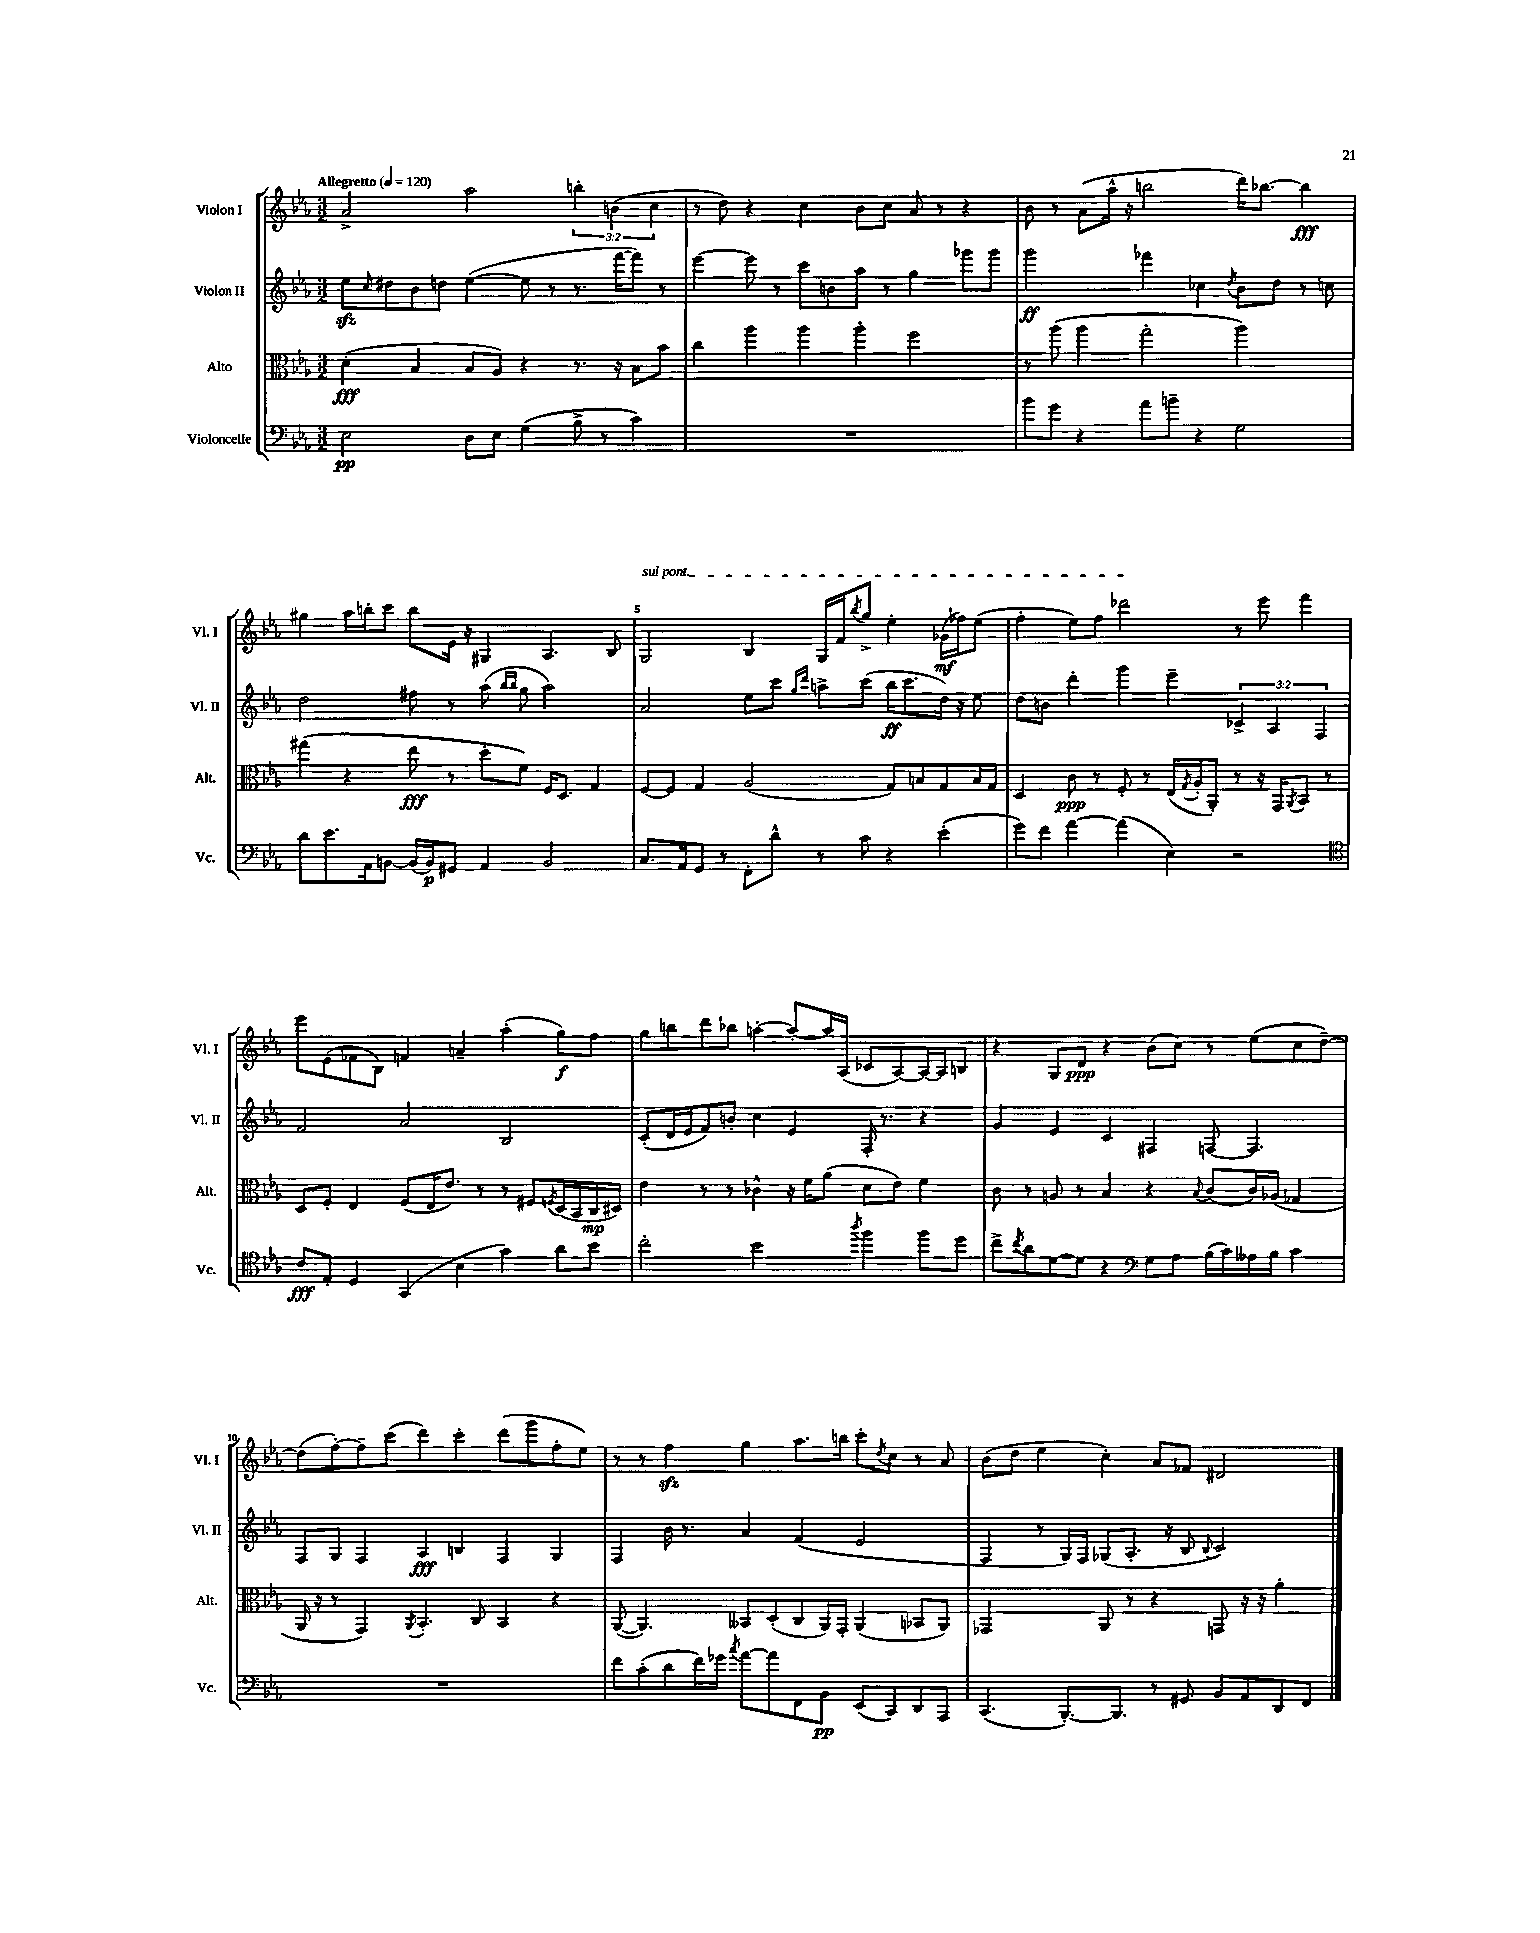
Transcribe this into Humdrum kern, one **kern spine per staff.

**kern	**kern	**kern	**kern
*staff4	*staff3	*staff2	*staff1
*clefF4	*clefC3	*clefG2	*clefG2
*k[b-e-a-]	*k[b-e-a-]	*k[b-e-a-]	*k[b-e-a-]
*M3/2	*M3/2	*M3/2	*M3/2
*MM120	*MM120	*MM120	*MM120
2E-\	(4d'\	8ee-\L	2a-^/
.	.	16qqcc/	.
.	.	8dd#\	.
.	4B-/	8b-\	.
.	.	8dd\J	.
8D\L	8B-/L	([4ee-\	2aa-\
8E-\J	8A-/J)	.	.
(4G\	4r	8ee-\]	.
.	.	8r	.
8B-^\	8.r	8.r	6bb'\
8r	.	.	.
.	.	.	(6b\
.	16r	[16fff\LK	.
4c\)	8B-\L	8fff\]J)	.
.	.	.	6cc\
.	8b-\J	8r	.
=	=	=	=
1.r	4cc\	[4eee-\	8r
.	.	.	8dd\)
.	4aa-\	8eee-\]	4r
.	.	8r	.
.	4aa-\	8ccc\L	4cc\
.	.	8b\	.
.	4aa-'\	8aa-\J	8b-\L
.	.	8r	8cc\J
.	2ff\	4gg\	8a-/
.	.	.	8r
.	.	8ggg-\L	4r
.	.	8ggg-\J	.
=	=	=	=
8b-\L	8r	2ggg\	8b-\
8g\J	(8aa-\	.	8r
4r	4aa-\	.	(8a-\L
.	.	.	16aa-^^\Jk
.	.	.	16r
8a-\L	2gg'\	4fff-\	2bb\
8b~\J	.	.	.
4r	.	4cc-\	.
.	.	8qdd/	.
2G\	2aa-\)	8b-\L	16ddd\LK)
.	.	.	[8.bb-\J
.	.	8dd\J	.
.	.	8r	4bb-\]
.	.	8cc\	.
=	=	=	=
8d\L	(4gg#\	2dd\	4gg#\
8.e-\	.	.	.
.	4r	.	16aa-\LL
16AA-\k	.	.	16bb'\J
[8BB\J	.	.	8ccc\J
(16BB/]LL	8ee-\	8ff#\	8bb\L
16BB/J)	.	.	.
8GG#/J	8r	8r	16e-\Jk
.	.	.	16r
4AA-/	8dd'\L	(8aa-\	4G#/
.	.	16qqbb-/LL	.
.	.	16qqbb-/JJ	.
.	8f\J)	8gg\	.
2BB/	16F/LK	2aa-\)	4.A-/
.	8.D/J	.	.
.	4G/	.	.
.	.	.	8B-/
=	=	=	=
8.C/L	[8F/L	2a-/	2G/
.	8F/]J	.	.
16AA-/k	.	.	.
8GG/J	4G/	.	.
8r	.	.	.
8FF'\L	(2A-/	8ee-\L	4B-/
8d^^\J	.	8ccc\J	.
.	.	16qqgg/LL	.
.	.	16qqddd/JJ	.
8r	.	8aa^\L	16G/LL
.	.	.	16f/J
.	.	.	8qbb-/
8c\	.	(8ccc\J	8gg^/J
4r	8G/L)	16bb-\LK	4ee-'\
.	.	8.ccc\	.
.	8B/	.	.
(4e-'\	8G/	16dd\Jk)	(16g-\LL
.	.	16r	16ff-\J)
.	16B/L	8ee-\	(8ee-\J
.	16G/JJ	.	.
=	=	=	=
8g\L)	4D/	8dd\L	4ff'\
8f\J	.	8b\J	.
[4a-\	8c\	4ddd'\	8ee-\L)
.	8r	.	8ff\J
(4a-\]	8F'/	4ggg\	2ddd-\
.	8r	.	.
4E-\)	(16E-/LL	4eee-~\	.
.	8qG/	.	.
.	16A-'/J	.	.
.	8AA-'/J)	.	.
2r	8r	6c-^/	8r
.	16r	.	8eee-\
.	.	6A-/	.
.	16GG/LK	.	.
.	8qAA-/	.	.
.	8BB-/J	.	4fff\
.	.	6F/	.
.	8r	.	.
=	=	=	=
*clefC4	*	*	*
8c/L	8D/L	2f/	8eee-\L
8E-'/J	8F'/J	.	(8e-\
4D/	4E-/	.	8f-\
.	.	.	8B-\J)
(4GG/	(8F/L	2a-/	4f/
.	16E-/K	.	.
.	8.e-/J)	.	.
4B-\	.	.	4a~/
.	8r	.	.
4g\)	8r	2B-/	(4aa-'\
.	8F#/L	.	.
.	8qF/	.	.
8a-\L	(16D/L	.	8gg\L)
.	16BB-/	.	.
8b-\J	16C/	.	8ff\J
.	16D#/JJ)	.	.
=	=	=	=
2cc'\	4e-\	(8c'/L	8gg\L
.	.	16d/L	8bb\
.	.	16e-/J	.
.	8r	8f/)	8ddd\
.	8r	8b'/J	8bb-\J
2b-\	4c-^^\	4cc\	[4aa'\
.	16r	4e-/	8aa'/_L
.	16f\LK	.	.
.	(8a-\J	.	16aa/]L
.	.	.	(16A-/JJ
8qaa-/	.	.	.
4ff\	8d\L	16F'/	8c-/L
.	.	8.r	.
.	8e-\J)	.	[8A-/)
8ff\L	4f\	4r	16A-/_L
.	.	.	16A-/]J
8dd\J	.	.	8B/J
=	=	=	=
8cc^\L	8c\	4g/	4r
8qcc/	.	.	.
8a-\	8r	.	.
[8d\	8A/	4e-/	8G/L
8d\]J	8r	.	8d/J
4r	4B-/	4c/	4r
*clefF4	*	*	*
8G\L	4r	4F#/	(8b-\L
8A-\J	.	.	8cc\J)
.	8qqB-/	.	.
(16B-\LL	(8c/L	[8F/	8r
16c\)	.	.	.
16A--\	16c/L)	4.F/]	(8ee-\L
16B-\JJ	(16A-/JJ	.	.
4c\	4G-/	.	8cc\
.	.	.	[8dd~\J)
=	=	=	=
1.r	16AA-/	8F/L	(8dd\]L
.	16r	.	.
.	8r	8G/J	[8ff'\)
.	4GG/)	4F/	8ff~\]
.	.	.	(8ccc\J
.	8qAA-/	.	.
.	4.BB-'/	4A-/	4ddd\)
.	.	4B/	4ccc'\
.	8C/	.	.
.	4BB-/	4F/	(8ddd\L
.	.	.	8ggg\
.	4r	4G/	8ff'\
.	.	.	8ee-\J)
=	=	=	=
8f\L	([8AA-/	4F/	8r
(8c'\	4.AA-/])	.	8r
8d\	.	16b-\	4ff\
.	.	8.r	.
16f\L)	.	.	.
16g-\JJ	.	.	.
8qcc/	.	.	.
[8a-\L	8BB--/L	4a-/	4gg\
8a-\]	(8D'/	.	.
8FF\	8C/	(4f/	8.aa-\L
8BB-\J	16AA-/L)	.	.
.	16GG'/JJ	.	16bb\Jk
(8EE-/L	(4AA-/	2e-/	8ccc'\L
.	.	.	8qdd/
8CC/)	.	.	8cc\J
8DD/	8BB-/L	.	8r
8AAA-/J	8AA-/J)	.	8a-/
=	=	=	=
(4.CC/	2GG-/	4F/	(8b-\L
.	.	.	8dd\J
.	.	8r	4ee-\
[8.BBB-'/L)	.	16G/LL)	.
.	.	16F/JJ	.
.	8AA-/	(8G-/L	4cc'\)
8.BBB-/]J	.	.	.
.	8r	8.A-'/J	.
8r	4r	.	8a-/L
.	.	16r	.
8GG#/	.	8B-/	8f-/J
.	.	8qqB-/	.
8BB-/L	8GG/	2c/)	2d#/
8AA-/	16r	.	.
.	16r	.	.
8DD/	4a-'\	.	.
8FF/J	.	.	.
==	==	==	==
*-	*-	*-	*-
